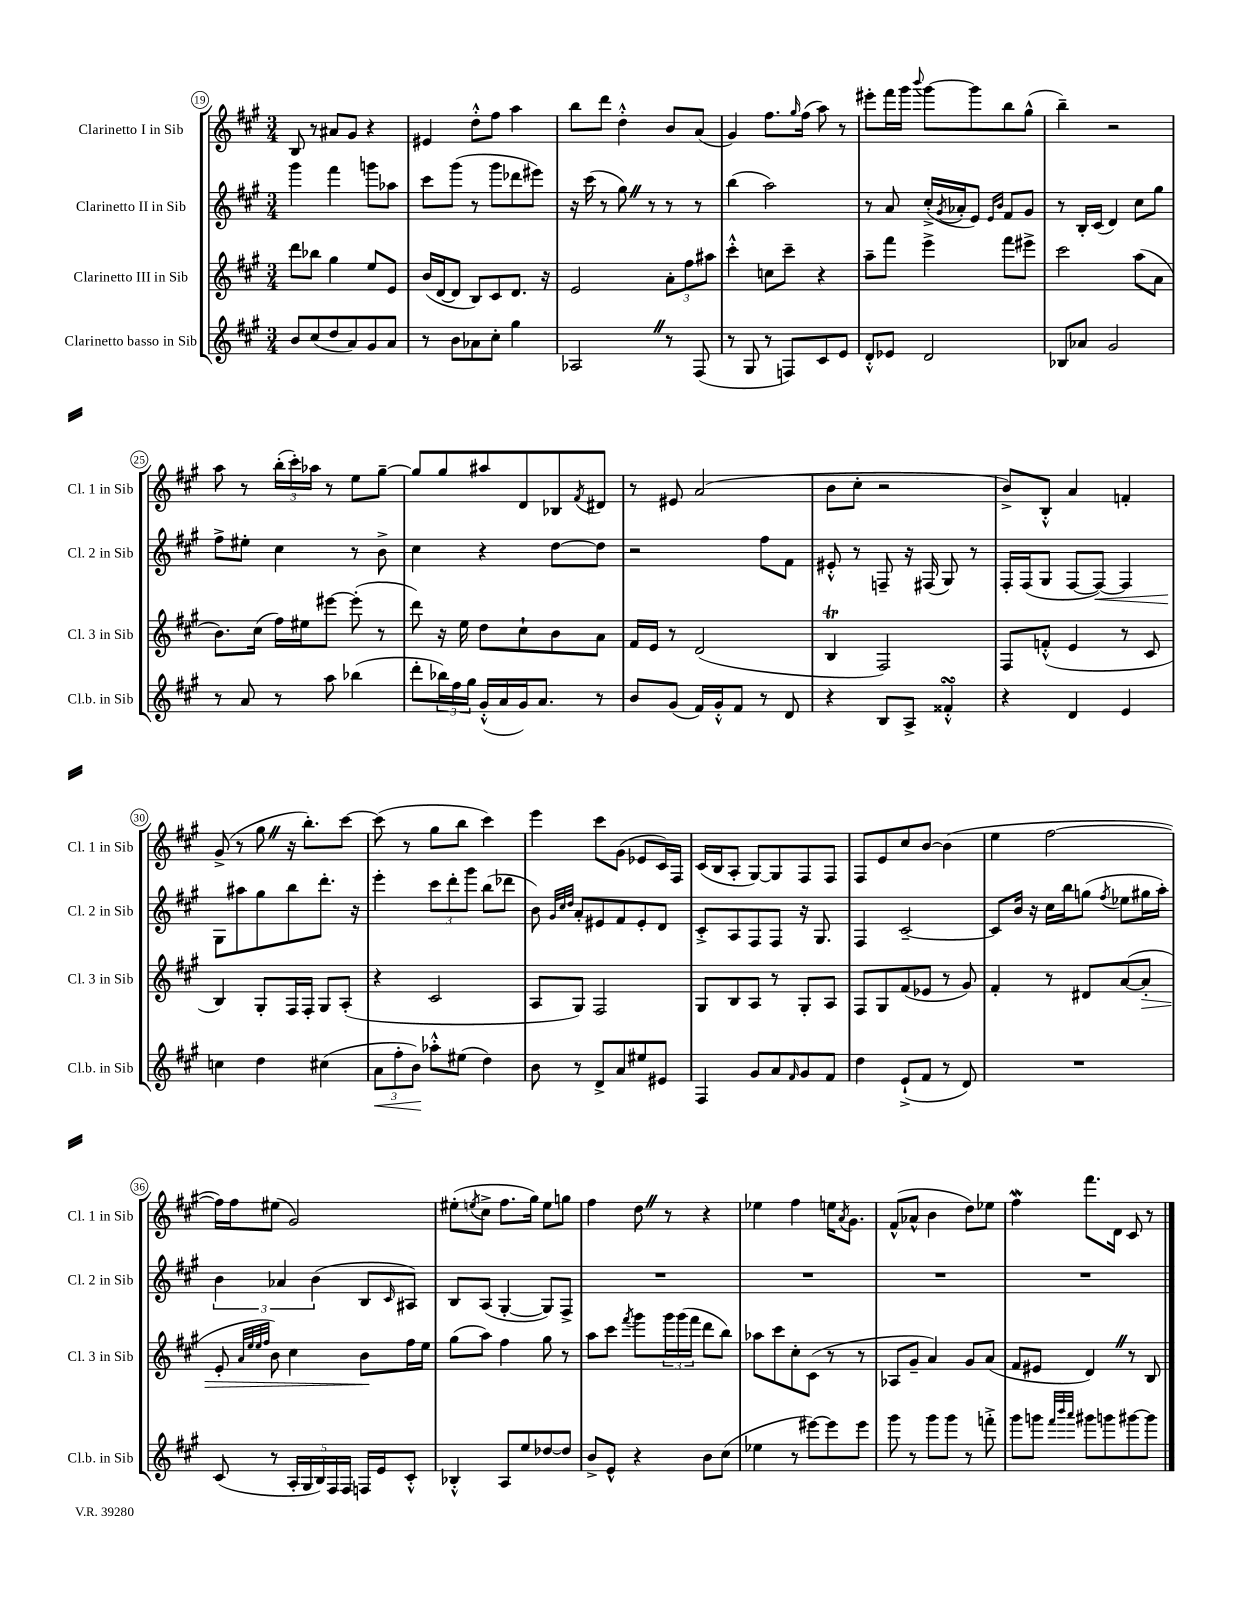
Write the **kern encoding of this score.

**kern	**kern	**kern	**kern
*staff4	*staff3	*staff2	*staff1
*clefG2	*clefG2	*clefG2	*clefG2
*k[f#c#g#]	*k[f#c#g#]	*k[f#c#g#]	*k[f#c#g#]
*M3/4	*M3/4	*M3/4	*M3/4
8b/L	8ddd\L	4ggg#\	8B/
(8cc#/	8bb-\J	.	8r
8dd/	4gg#\	4fff#\	8a#/L
8a/)	.	.	8g#/J
8g#/	8ee/L	8ggg\L	4r
8a/J	8e/J	8aa-\J	.
=	=	=	=
8r	(16b/LL	8ccc#\L	4e#/
.	[16d/J	.	.
8b\L	8d/]J	(8ggg#\J	.
8a-\	8B/L)	8r	8dd'^^\L
8cc#'\J	8c#/	8ggg#\L	8ff#\J
4gg#\	8.d/J	8ddd-\	4aa\
.	.	8eee#\J)	.
.	16r	.	.
=	=	=	=
2A-/	2e/	16r	8bb\L
.	.	(16ccc#\	.
.	.	8r	8ddd\J
.	.	8gg#\)	4dd'^^\
.	.	8r	.
8r	12a'\L	8r	8b/L
.	12ff#\	.	.
(8F#/	.	8r	(8a/J
.	12aa#\J	.	.
=	=	=	=
8r	4ccc#'^^\	(4bb\	4g#/)
8G#/	.	.	.
8r	8cc\L	2aa\)	8.ff#\L
8F/L)	8ccc#~\J	.	.
.	.	.	16qqgg#/
.	.	.	(16ff#\Jk
8c#/	4r	.	8aa\)
8e/J	.	.	8r
=	=	=	=
8d'^^/L	8aa~\L	8r	8eee#'\L
8e-/J	8fff#\J	8a/	16fff#\L
.	.	.	16ggg#\JJ
.	.	.	8qqbbb/
2d/	4eee^\	(16cc#'^/LL	[8ggg#\L
.	.	8qg#/	.
.	.	16a-'/J	.
.	.	8e/J)	8ggg#\]
.	.	16qqe/LL	.
.	.	16qqb/JJ	.
.	8fff#\L	8f#/L	8bb\
.	8eee#^\J	8g#/J	(8gg#^^\J
=	=	=	=
8B-/L	2ccc#\	8r	4bb~\)
8a-/J	.	16B'/LL	.
.	.	(16c#/JJ	.
2g#/	.	4d/)	2r
.	(8aa\L	8cc#\L	.
.	8a\J	8gg#\J	.
=	=	=	=
8r	8.b\L)	8ff#^\L	8aa\
8a/	.	8ee#'\J	8r
.	(16cc#\Jk	.	.
8r	16ff#\LL)	4cc#\	(24bb'\LL
.	.	.	24ccc#'\)
.	16ee#\J	.	.
.	.	.	24aa-\JJ
8aa\	[8eee#\J	.	8r
(4bb-\	(8eee#'\]	8r	8ee\L
.	8r	8b^\	[8gg#~\J
=	=	=	=
8ddd'\L	8ddd\)	4cc#\	8gg#/]L
24bb-\L)	16r	.	8gg#/
24ff#\	.	.	.
.	16ee\	.	.
24gg#\JJ	.	.	.
(16g#'^^/LL	8dd\L	4r	8aa#/
16a/	.	.	.
16g#/J)	8cc#`\	.	8d/
8.a/J	.	.	.
.	8b\	[8dd\L	8B-/
.	.	.	8qf#/
8r	8a\J	8dd\]J	8d#/J
=	=	=	=
8b/L	16f#/LL	2r	8r
.	16e/JJ	.	.
(8g#/J	8r	.	8e#/
16f#/LL)	(2d/	.	(2a/
16g#'^^/J	.	.	.
8f#/J	.	.	.
8r	.	8ff#\L	.
8d/	.	8f#\J	.
=	=	=	=
4r	4B/	8e#'^^/	8b\L
.	.	8r	8cc#'\J
8B/L	2F#/)	8F~/	2r
8A^/J	.	16r	.
.	.	(16F#/	.
4f##'^^/	.	8G#/)	.
.	.	8r	.
=	=	=	=
4r	8F#/L	16F#'/LL	8b^/L)
.	.	(16F#/J	.
.	(8f'^^/J	8G#/J	8B'^^/J
4d/	4e/	[8F#/L	4a/
.	.	8F#/_J)	.
4e/	8r	4F#/]	4f'/
.	8c#/	.	.
=	=	=	=
4cc\	4B/)	8G#\L	(8g#^/
.	.	8aa#\	8r
4dd\	8G#'/L	8gg#\	8gg#\
.	16F#/L	8bb\	16r
.	16F#'/JJ	.	8.bb'\L)
(4cc#\	8G#/L	8.ddd'\J	.
.	(8A'/J	.	[8ccc#\J
.	.	16r	.
=	=	=	=
12a\L	4r	4eee'\	(8ccc#\]
12ff#'\	.	.	.
.	.	.	8r
12b\J)	.	.	.
8aa-'^^\L	2c#/	12ccc#\L	8gg#\L
.	.	12ddd'\	.
(8ee#\J	.	.	8bb\J
.	.	12ggg#\J	.
4dd\)	.	(8bb\L	4ccc#\)
.	.	8ddd-\J	.
=	=	=	=
8b\	8A/L	8b\)	4eee\
.	.	32qqg#/LLL	.
.	.	32qqcc#/	.
.	.	32qqdd/JJJ	.
8r	8G#/J)	8a'/L	.
8d^/L	2F#/	8e#/	8ccc#\L
8a/	.	8f#/	(8g#\J
8ee#/	.	8e#'/	8e-/L
8e#/J	.	8d/J	16c#/L)
.	.	.	16F#/JJ
=	=	=	=
4F#/	8G#/L	8c#'^/L	(16c#/LL
.	.	.	16B/J
.	8B/	8A/	8A'/J
8g#/L	8A/J	8F#/	[8G#/L)
8a/	8r	8F#/J	8G#/]
16qqf#/	.	.	.
8g#/	8G#'/L	16r	8F#/
.	.	8.G#/	.
8f#/J	8A/J	.	8F#/J
=	=	=	=
4dd\	8F#/L	4F#/	8F#/L
.	8G#/	.	8e/
(8e`^/L	(8f#/	[2c#~/	8cc#/
8f#/J	8e-/J	.	[8b/J
8r	8r	.	(4b\]
8d/)	8g#/)	.	.
=	=	=	=
2.r	4f#'/	8c#/]L	4ee\
.	.	16b/Jk	.
.	.	16r	.
.	8r	16cc#\LL	[2ff#\
.	.	16bb\J	.
.	8d#/L	(8gg\J	.
.	.	8qff#/	.
.	([8a/	8ee-\L	.
.	8a'/]J	16gg#\L	.
.	.	16aa'\JJ)	.
=	=	=	=
(8c#/	8e'/	6b\	16ff#\]LL)
.	.	.	16ff#\J
.	32qqa/LLL	.	.
.	32qqee/	.	.
.	32qqee/	.	.
.	32qqff#/JJJ	.	.
8r	8b\)	.	(8ee#\J
.	.	6a-/	.
20A'/LL	4cc#\	.	2g#/)
20G#/	.	.	.
.	.	(6b\	.
20B/)	.	.	.
20F#/	.	.	.
20F#/JJ	.	.	.
16F/LL	8b\L	8B/L	.
16e/J	.	.	.
.	.	16qqc#/	.
8c#'^^/J	16ff#\L	8A#/J)	.
.	16ee\JJ	.	.
=	=	=	=
4B-'^^/	(8gg#\L	8B/L	(8ee#'\L
.	.	.	8qee/
.	8aa\J)	(8A/J	8cc#^\J
8A/L	4ff#\	[4G#'/	8.ff#\L
8ee/	.	.	.
.	.	.	16gg#\Jk)
[8dd-/	8gg#\	8G#/]L)	8ee\L
8dd-/]J	8r	8F#^/J	8gg\J
=	=	=	=
8b^/L	8aa\L	2.r	4ff#\
8e^^/J	8ccc#\J	.	.
.	8qfff#/	.	.
4r	8ggg#\L	.	8dd\
.	24ggg#\L	.	8r
.	(24ggg#\	.	.
.	24fff#\JJ	.	.
8b\L	8ddd\L	.	4r
(8cc#\J	8bb\J)	.	.
=	=	=	=
4ee-\	8aa-\L	2.r	4ee-\
.	8ccc#\	.	.
8r	8cc#'\	.	4ff#\
[8eee#\L)	(8c#\J	.	.
8eee#\]	8r	.	16ee\LK
.	.	.	8qa/
.	.	.	8.g#\J
8eee#\J	8r	.	.
=	=	=	=
8ggg#\	8A-/L	2.r	(8f#^^/L
8r	8g#~/J	.	8a-^^/J
8ggg#\L	4a/)	.	4b\
8ggg#\J	.	.	.
8r	8g#/L	.	8dd\L)
8fff'^\	(8a/J	.	8ee-\J
=	=	=	=
8ggg#\L	8f#/L	2.r	4ff#\
8ggg\J	8e#/J	.	.
32qqfff#/LLL	.	.	.
32qqbbb/	.	.	.
32qqaaa/JJJ	.	.	.
8ggg#\L	4d/)	.	8.fff#\L
8ggg\	.	.	.
.	.	.	16d\Jk
[8ggg#\	8r	.	8c#/
8ggg#\]J	8B/	.	8r
==	==	==	==
*-	*-	*-	*-
